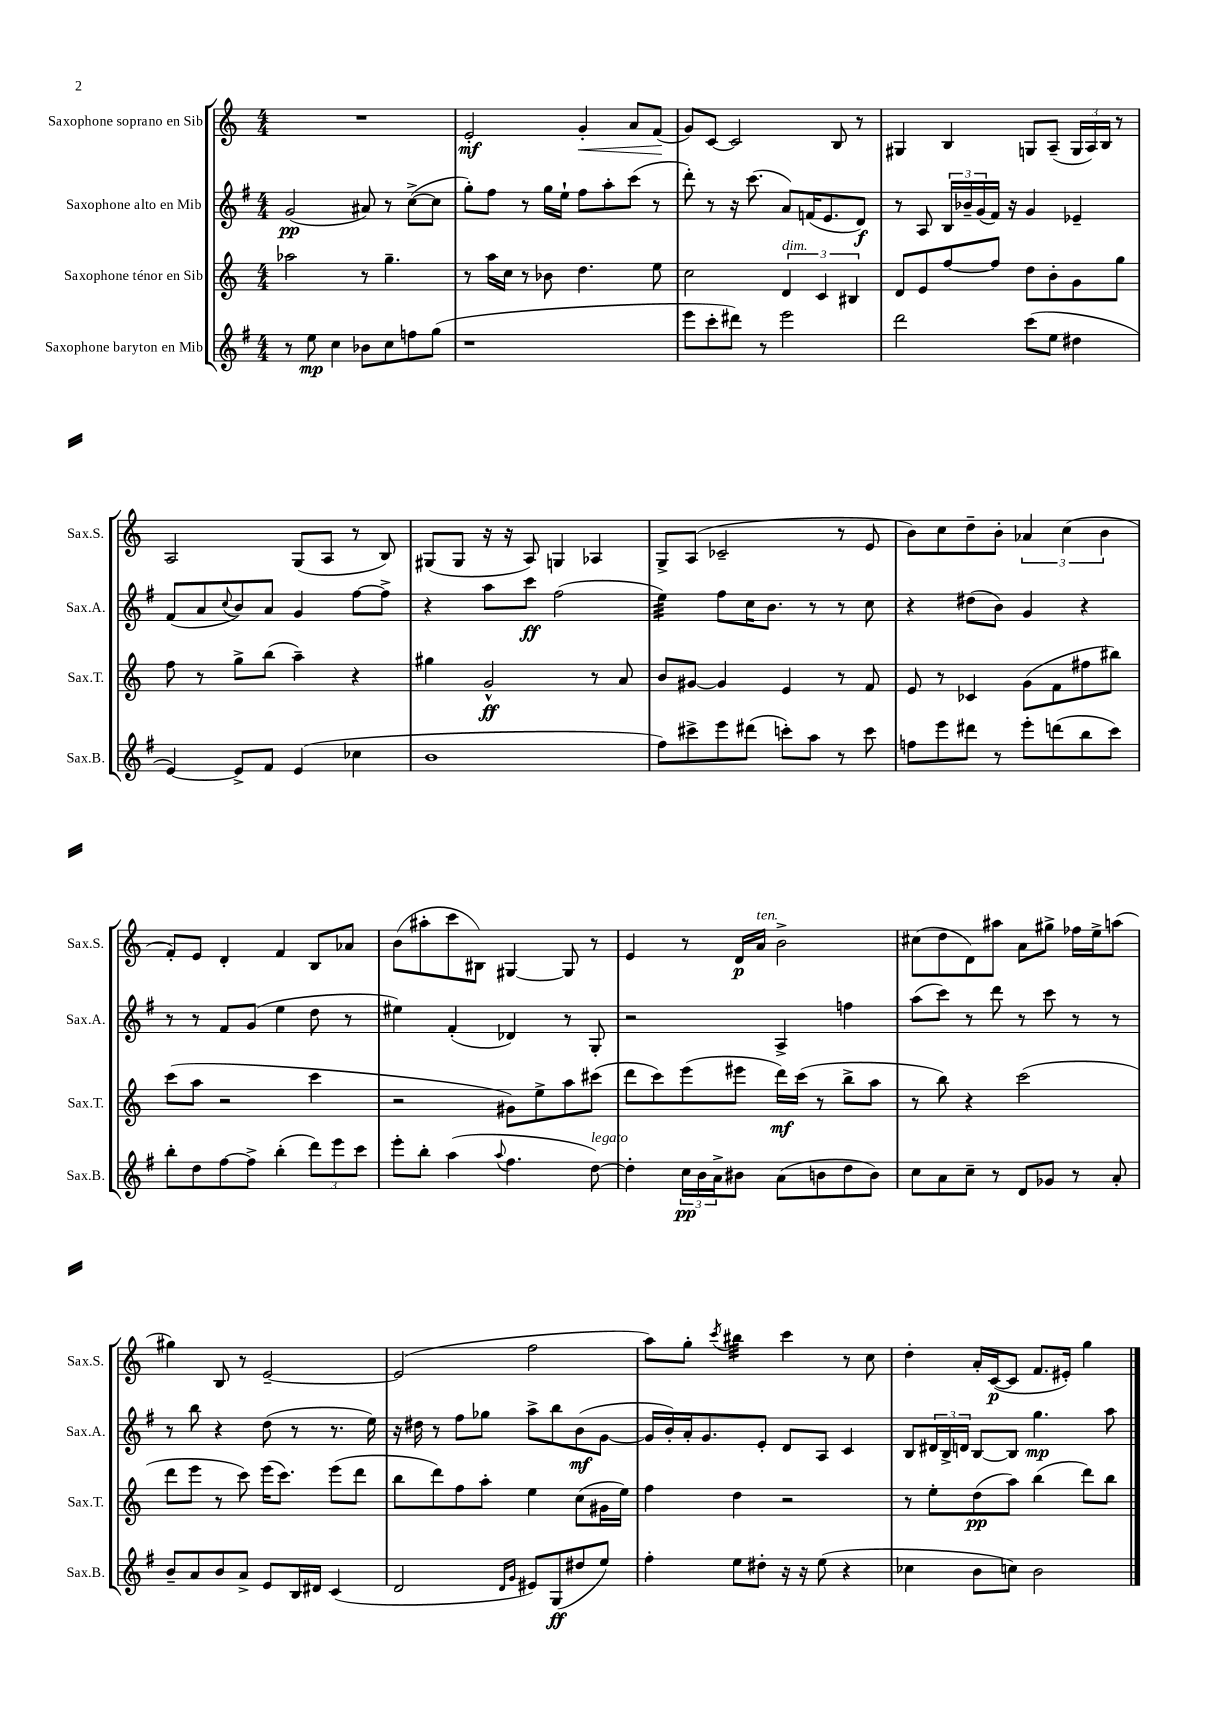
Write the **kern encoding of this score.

**kern	**kern	**kern	**kern
*staff4	*staff3	*staff2	*staff1
*clefG2	*clefG2	*clefG2	*clefG2
*k[f#]	*k[]	*k[f#]	*k[]
*M4/4	*M4/4	*M4/4	*M4/4
8r	2aa-	(2g	1r
8ee	.	.	.
4cc	.	.	.
8b-	8r	8a#)	.
8cc	4.gg~	8r	.
8ff	.	([8cc^	.
(8gg	.	8cc]	.
=	=	=	=
1r	8r	8gg')	2e'
.	16aa	8ff#	.
.	16cc	.	.
.	8r	8r	.
.	8b-	16gg	.
.	.	16ee`	.
.	4.dd	8ff#	4g'
.	.	8aa'	.
.	.	(8ccc	8a
.	8ee	8r	(8f
=	=	=	=
8eee	2cc	8ddd')	8g)
8ccc'	.	8r	[8c
8ddd#)	.	16r	2c]
.	.	(8.ccc	.
8r	.	.	.
2eee	6d	8a)	.
.	.	(16f	.
.	6c	.	.
.	.	8.e	.
.	.	.	8B
.	6B#	.	.
.	.	8d)	8r
=	=	=	=
2ddd	8d	8r	4G#
.	8e	8A	.
.	[8ff	24B	4B
.	.	24b-~	.
.	.	(24g	.
.	8ff]	16f#)	.
.	.	16r	.
(8ccc	8dd	4g	8G
8ee	8b'	.	(8A~
4dd#	8g	4e-~	24G
.	.	.	24A)
.	.	.	24B
.	8gg	.	8r
=	=	=	=
[4e)	8ff	(8f#	2A
.	8r	8a	.
.	.	8qqcc	.
8e^]	8gg^	8b)	.
8f#	(8bb	8a	.
(4e	4aa~)	4g	(8G
.	.	.	8A
4cc-	4r	[8ff#	8r
.	.	8ff#^]	8B)
=	=	=	=
1b	4gg#	4r	(8G#
.	.	.	8G#
.	2g^^	8aa	16r
.	.	.	16r
.	.	8ccc	8A)
.	.	(2ff#	4G
.	8r	.	4A-
.	8a	.	.
=	=	=	=
8ff#)	8b	4ee)	8G^
8ccc#^	[8g#	.	(8A
8eee	4g#]	8ff#	2c-~
(8ddd#	.	16cc	.
.	.	8.b	.
8ccc')	4e	.	.
8aa	.	8r	.
8r	8r	8r	8r
8ccc	8f	8cc	8e
=	=	=	=
8ff	8e	4r	8b)
8eee	8r	.	8cc
8ddd#	4c-	(8dd#	8dd~
8r	.	8b)	8b'
8eee'	(8g	4g	6a-
(8ddd	8f	.	.
.	.	.	(6cc
8bb	8ff#	4r	.
.	.	.	6b
8ccc)	8bb#)	.	.
=	=	=	=
8bb'	(8ccc	8r	8f')
8dd	8aa	8r	8e
[8ff#	2r	8f#	4d'
8ff#^]	.	(8g	.
(4bb'	.	4ee	4f
12ddd)	4ccc	8dd	8B
12eee	.	.	.
.	.	8r	8a-
12ccc	.	.	.
=	=	=	=
8eee'	2r	4ee#)	(8b
8bb'	.	.	8aa#'
(4aa	.	(4f#'	8ccc
.	.	.	8B#)
8qqaa	.	.	.
4.ff#	8g#)	4d-)	[4G#
.	8ee^	.	.
.	8aa	8r	8G#]
[8dd)	(8ccc#	8G'	8r
=	=	=	=
4dd']	8ddd	2r	4e
.	8ccc)	.	.
24cc	(8eee	.	8r
24b	.	.	.
24a^	.	.	.
8b#	8eee#	.	16d
.	.	.	16a
(8a	16ddd)	4A^	2b^
.	(16ccc	.	.
8b	8r	.	.
8dd	8bb^	4ff	.
8b)	8aa	.	.
=	=	=	=
8cc	8r	(8aa	(8cc#
8a	8bb)	8ccc)	8dd
8cc~	4r	8r	8d)
8r	.	8ddd	8aa#
8d	(2ccc	8r	8a
8g-	.	8ccc	8gg#^
8r	.	8r	16ff-
.	.	.	16ee^
8a'	.	8r	(8aa
=	=	=	=
8b~	8ddd	8r	4gg#)
8a	8eee	8bb	.
8b	8r	4r	8B
8a^	8ccc)	.	8r
8e	(16eee	(8dd	[2e~
.	8.ccc)	.	.
16B	.	8r	.
16d#	.	.	.
(4c	(8eee	8.r	.
.	8ddd	.	.
.	.	16ee)	.
=	=	=	=
2d	8bb	16r	(2e]
.	.	16dd#	.
.	8ddd)	8r	.
.	8ff	8ff#	.
.	8aa'	8gg-	.
16qqd	.	.	.
16qqg	.	.	.
8e#)	4ee	8aa^	2ff
(8G	.	8bb	.
8dd#	(8cc	(8b	.
8ee)	16g#	[8g	.
.	16ee)	.	.
=	=	=	=
4ff#'	4ff	16g]	8aa)
.	.	16b')	.
.	.	16a'	8gg'
.	.	8.g	.
.	.	.	8qccc
8ee	4dd	.	4bb#
8dd#'	.	8e'	.
16r	2r	8d	4ccc
16r	.	.	.
(8ee	.	8A	.
4r	.	4c	8r
.	.	.	8cc
=	=	=	=
4cc-	8r	8B	4dd'
.	8ee'	24d#	.
.	.	24B^	.
.	.	24d	.
8b	(8dd	[8B	16a'
.	.	.	([16c
8cc)	8aa)	8B]	8c]
2b	(4bb	4.gg	8.f
.	.	.	16e#')
.	8ddd)	.	4gg
.	8bb	8aa	.
==	==	==	==
*-	*-	*-	*-
